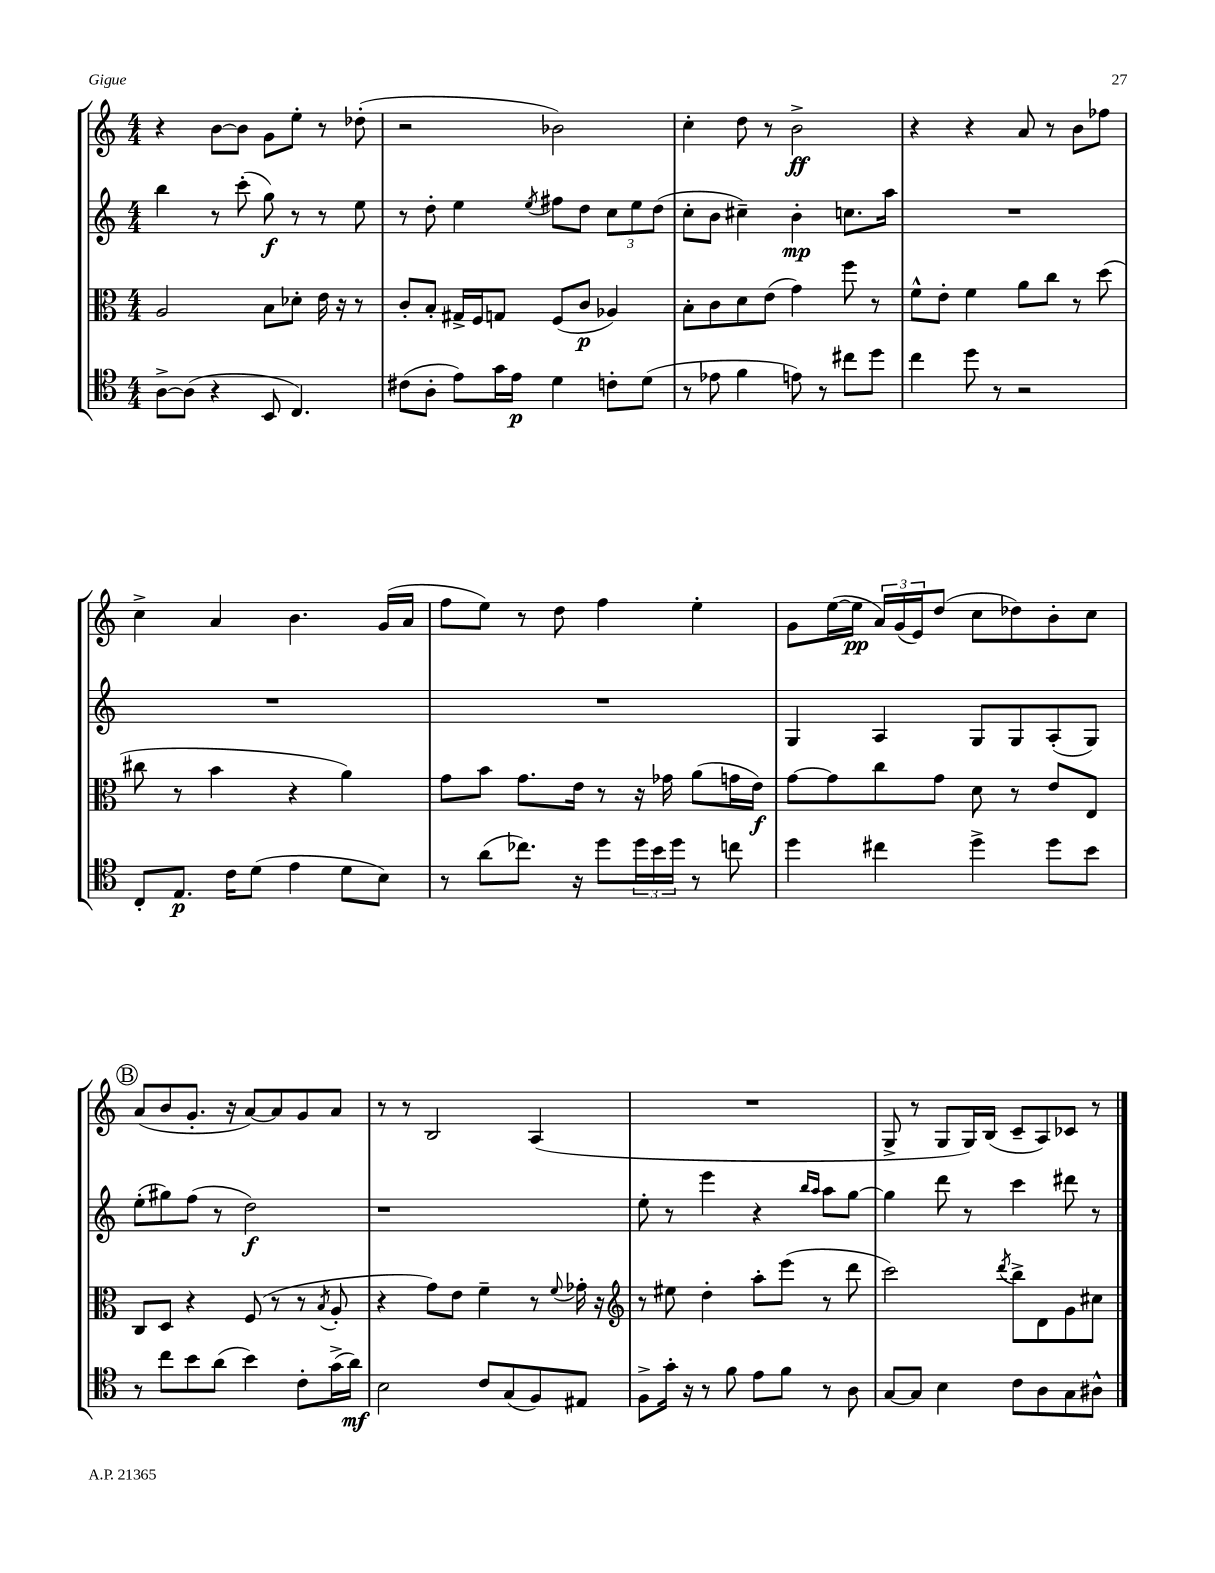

**kern	**kern	**kern	**kern
*staff4	*staff3	*staff2	*staff1
*clefC4	*clefC3	*clefG2	*clefG2
*k[]	*k[]	*k[]	*k[]
*M4/4	*M4/4	*M4/4	*M4/4
[8A^\L	2A/	4bb\	4r
(8A\]J	.	.	.
4r	.	8r	[8b\L
.	.	(8ccc'\	8b\]J
8BB/	8B\L	8gg\)	8g\L
4.C/)	8d-'\J	8r	8ee'\J
.	16e\	8r	8r
.	16r	.	.
.	8r	8ee\	(8dd-'\
=	=	=	=
(8c#\L	8c'/L	8r	2r
8A'\J	8B'/J	8dd'\	.
8e\L)	16G#^/LL	4ee\	.
.	16F/J	.	.
16g\L	8G/J	.	.
16e\JJ	.	.	.
.	.	8qee/	.
4d\	(8F/L	8ff#\L	2b-\)
.	8c/J	8dd\J	.
8c'\L	4A-/)	12cc\L	.
.	.	12ee\	.
(8d\J	.	.	.
.	.	(12dd\J	.
=	=	=	=
8r	8B'\L	8cc'\L	4cc'\
8e-\	8c\	8b\J	.
4f\	8d\	4cc#~\)	8dd\
.	(8e\J	.	8r
8e\)	4g\)	4b'\	2b^\
8r	.	.	.
8cc#\L	8ff\	8.cc\L	.
8dd\J	8r	.	.
.	.	16aa\Jk	.
=	=	=	=
4cc\	8f^^\L	1r	4r
.	8e'\J	.	.
8dd\	4f\	.	4r
8r	.	.	.
2r	8a\L	.	8a/
.	8cc\J	.	8r
.	8r	.	8b\L
.	(8dd\	.	8ff-\J
=	=	=	=
8C'/L	8cc#\	1r	4cc^\
8.E/J	8r	.	.
.	4b\	.	4a/
16c\LK	.	.	.
(8d\J	.	.	.
4e\	4r	.	4.b\
8d\L	4a\)	.	.
8B\J)	.	.	(16g/LL
.	.	.	16a/JJ
=	=	=	=
8r	8g\L	1r	8ff\L
(8a\L	8b\J	.	8ee\J)
8.cc-\J)	8.g\L	.	8r
.	.	.	8dd\
16r	16e\Jk	.	.
8dd\L	8r	.	4ff\
24dd\L	16r	.	.
24b\	.	.	.
.	16g-\	.	.
24dd\JJ	.	.	.
8r	(8a\L	.	4ee'\
8cc\	16g\L	.	.
.	16e\JJ)	.	.
=	=	=	=
4dd\	[8g\L	4G/	8g\L
.	8g\]	.	([16ee\L
.	.	.	16ee\]JJ
4cc#\	8cc\	4A/	24a/LL)
.	.	.	(24g/
.	.	.	24e/J)
.	8g\J	.	(8dd/J
4dd^\	8d\	8G/L	8cc\L
.	8r	8G/	8dd-\)
8dd\L	8e/L	(8A'/	8b'\
8b\J	8E/J	8G/J)	8cc\J
=	=	=	=
8r	8C/L	(8ee'\L	(8a/L
8cc\L	8D/J	8gg#\)	8b/
8b\	4r	(8ff\J	8.g'/J
(8a\J	.	8r	.
.	.	.	16r
4b\)	(8F/	2dd\)	[8a/L)
.	8r	.	8a/]
8c'\L	8r	.	8g/
.	8qB/	.	.
(16g^\L	8A'/	.	8a/J
16a\JJ)	.	.	.
=	=	=	=
2B\	4r	1r	8r
.	.	.	8r
.	8g\L)	.	2B/
.	8e\J	.	.
8c/L	4f~\	.	.
(8G/	.	.	.
8F/)	8r	.	(4A/
.	8qqf/	.	.
8E#/J	16g-'\	.	.
.	16r	.	.
=	=	=	=
*	*clefG2	*	*
8F^\L	8r	8ee'\	1r
16g'\Jk	8ee#\	8r	.
16r	.	.	.
8r	4dd'\	4eee\	.
8f\	.	.	.
8e\L	8aa'\L	4r	.
8f\J	(8eee\J	.	.
.	.	16qqbb/LL	.
.	.	16qqaa/JJ	.
8r	8r	8aa\L	.
8A\	8ddd\	[8gg\J	.
=	=	=	=
[8G/L	2ccc\)	4gg\]	8G^/
8G/]J	.	.	8r
4B\	.	8ddd\	8G/L
.	.	8r	16G/L)
.	.	.	(16B/JJ
.	8qddd/	.	.
8c\L	8bb^\L	4ccc\	8c~/L
8A\	8d\	.	8A/)
8G\	8g\	8ddd#\	8c-/J
8A#^^\J	8cc#\J	8r	8r
==	==	==	==
*-	*-	*-	*-
